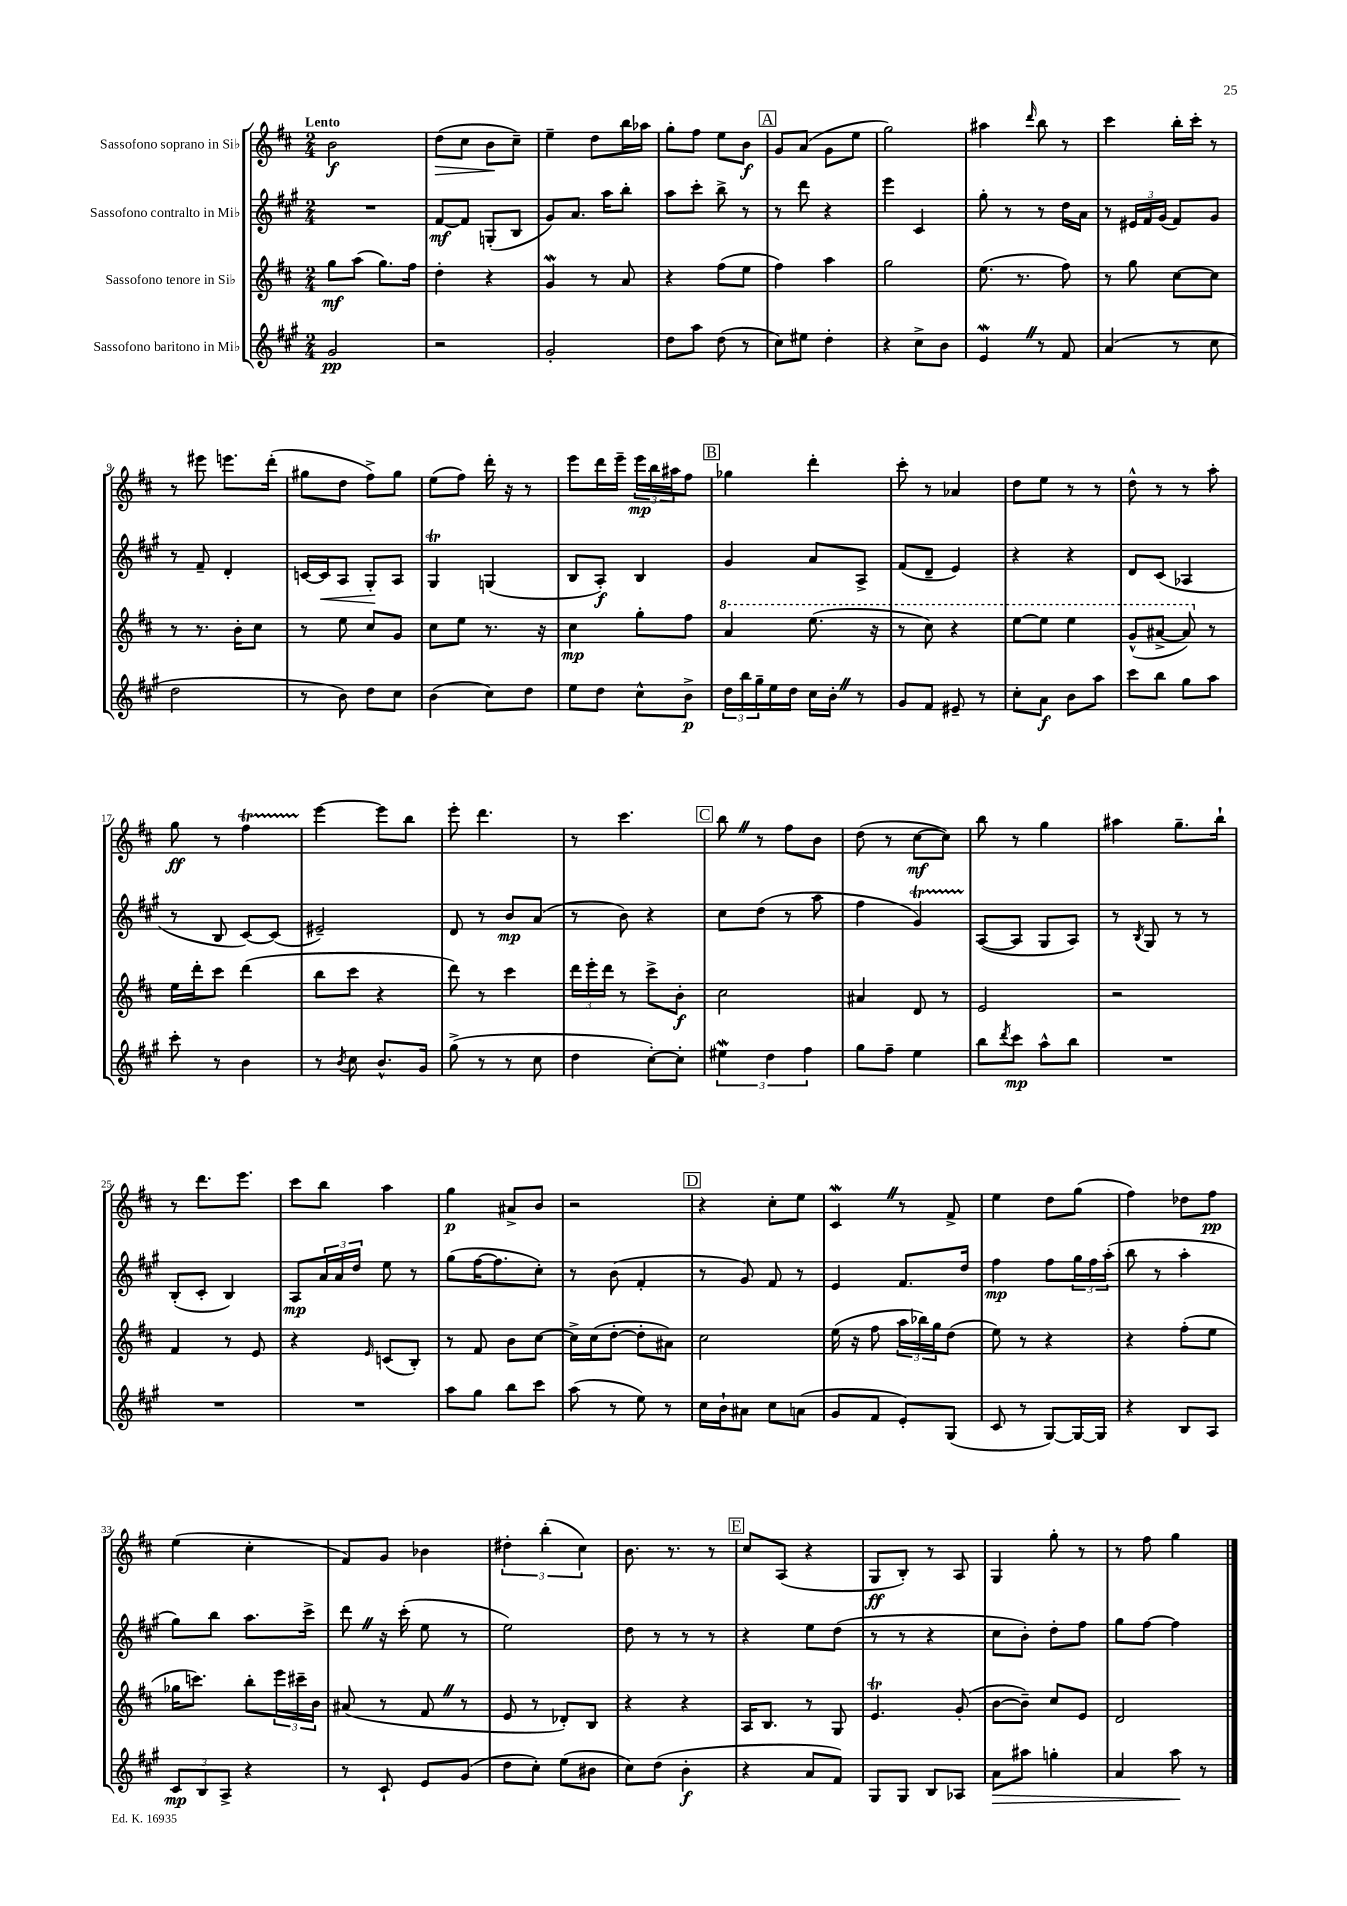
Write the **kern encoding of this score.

**kern	**dynam	**kern	**dynam	**kern	**dynam	**kern	**dynam
*part4	*part4	*part3	*part3	*part2	*part2	*part1	*part1
*staff4	*staff4	*staff3	*staff3	*staff2	*staff2	*staff1	*staff1
*I"Sassofono baritono in Mi♭	*	*I"Sassofono tenore in Si♭	*	*I"Sassofono contralto in Mi♭	*	*I"Sassofono soprano in Si♭	*
*clefG2	*	*clefG2	*	*clefG2	*	*clefG2	*
*k[f#c#g#]	*	*k[f#c#]	*	*k[f#c#g#]	*	*k[f#c#]	*
*M2/4	*	*M2/4	*	*M2/4	*	*M2/4	*
=1	=1	=1	=1	=1	=1	=1	=1
!	!	!	!	!	!	!LO:TX:a:B:t=Lento	!
2g#/	pp	8gg\L	mf	2r	.	2b\	f
.	.	(8aa\J	.	.	.	.	.
.	.	8.gg\L)	.	.	.	.	.
.	.	16ff#\Jk	.	.	.	.	.
=2	=2	=2	=2	=2	=2	=2	=2
!	!	!	!	!	!	!	!LO:HP:b
2r	.	4dd'\	.	[8f#/L	mf	(8dd\L	>
.	.	.	.	8f#/J]	.	8cc#\J	.
.	.	4r	.	(8Gn'/L	.	8b\L	.
.	.	.	.	8B/J	.	8cc#~\J)	]
=3	=3	=3	=3	=3	=3	=3	=3
2g#'/	.	4gw/	.	8g#/L)	.	4ee~\	.
.	.	.	.	8.a/J	.	.	.
.	.	8r	.	.	.	8dd\L	.
.	.	.	.	16aa\KL	.	.	.
.	.	8a/	.	8bb'\J	.	16bb\L	.
.	.	.	.	.	.	16aa-X\JJ	.
=4	=4	=4	=4	=4	=4	=4	=4
8dd\L	.	4r	.	8aa\L	.	8gg'\L	.
8aa\J	.	.	.	8ccc#'\J	.	8ff#\J	.
(8dd\	.	(8ff#\L	.	8bb^\	.	8ee\L	.
8r	.	8ee\J	.	8r	.	8b\J	f
!!LO:REH:place=s1:t=A
=5	=5	=5	=5	=5	=5	=5	=5
8cc#\L)	.	4ff#\)	.	8r	.	8g/L	.
8ee#X\J	.	.	.	8ddd\	.	(8a/J	.
4dd'\	.	4aa\	.	4r	.	8g\L	.
.	.	.	.	.	.	8ee\J	.
=6	=6	=6	=6	=6	=6	=6	=6
4r	.	2gg\	.	4eee\	.	2gg\)	.
8cc#^\L	.	.	.	4c#/	.	.	.
8b\J	.	.	.	.	.	.	.
=7	=7	=7	=7	=7	=7	=7	=7
4eWZ/	.	(8.ee\	.	8gg#'\	.	4aa#X\	.
.	.	.	.	8r	.	.	.
.	.	8.r	.	.	.	.	.
.	.	.	.	.	.	16qqddd/	.
8r	.	.	.	8r	.	8bb\	.
8f#/	.	8ff#\)	.	16dd\LL	.	8r	.
.	.	.	.	16a\JJ	.	.	.
=8	=8	=8	=8	=8	=8	=8	=8
(4a/	.	8r	.	8r	.	4ccc#\	.
.	.	8gg\	.	24e#X/LL	.	.	.
.	.	.	.	24f#/	.	.	.
.	.	.	.	(24g#/JJ	.	.	.
8r	.	[8cc#\L	.	8f#/L)	.	16bb'\LL	.
.	.	.	.	.	.	16ccc#'\JJ	.
8cc#\	.	8cc#\J]	.	8g#/J	.	8r	.
!!LO:LB:g=z
=9	=9	=9	=9	=9	=9	=9	=9
2dd\	.	8r	.	8r	.	8r	.
.	.	8.r	.	8f#~/	.	8eee#X\	.
.	.	.	.	4d'/	.	8.eeen\L	.
.	.	16b'\KL	.	.	.	.	.
.	.	8cc#\J	.	.	.	.	.
.	.	.	.	.	.	(16ddd'\Jk	.
=10	=10	=10	=10	=10	=10	=10	=10
8r	.	8r	.	[16cn/LL	.	8gg#X\L	.
!	!	!	!	!	!LO:HP:b	!	!
.	.	.	.	16c/J]	<	.	.
8b\)	.	8ee\	.	8A/J	.	8dd\J	.
8dd\L	.	8cc#/L	.	8G#'/L	.	8ff#^\L)	.
8cc#\J	.	8g/J	.	8A/J	[	8gg#\J	.
=11	=11	=11	=11	=11	=11	=11	=11
(4b\	.	8cc#\L	.	4G#t/	.	(8ee\L	.
.	.	8ee\J	.	.	.	8ff#\J)	.
8cc#\L)	.	8.r	.	(4Gn/	.	16ddd'\	.
.	.	.	.	.	.	16r	.
8dd\J	.	.	.	.	.	8r	.
.	.	16r	.	.	.	.	.
=12	=12	=12	=12	=12	=12	=12	=12
8ee\L	.	4cc#\	mp	8B/L	.	8eee\L	.
8dd\J	.	.	.	8A'/J)	f	16ddd\L	.
.	.	.	.	.	.	16eee~\JJ	.
8cc#^^\L	.	8gg'\L	.	4B/	.	24eee\LL	mp
.	.	.	.	.	.	24bb\	.
.	.	.	.	.	.	24aa#X\J	.
8b^\J	p	8ff#\J	.	.	.	8ff#\J	.
!!LO:REH:place=s1:t=B
=13	=13	=13	=13	=13	=13	=13	=13
*	*	*8va	*	*	*	*	*
24dd\LL	.	4aa/	.	4g#/	.	4gg-X\	.
24bb\	.	.	.	.	.	.	.
24gg#~\	.	.	.	.	.	.	.
16ee\	.	.	.	.	.	.	.
16dd\JJ	.	.	.	.	.	.	.
16cc#\LL	.	(8.eee\	.	8a/L	.	4ddd'\	.
16b'Z\JJ	.	.	.	.	.	.	.
8r	.	.	.	8A^/J	.	.	.
.	.	16r	.	.	.	.	.
=14	=14	=14	=14	=14	=14	=14	=14
8g#/L	.	8r	.	(8f#/L	.	8ccc#'\	.
8f#/J	.	8ccc#\)	.	8d~/J	.	8r	.
8e#X~/	.	4r	.	4e/)	.	4a-X/	.
8r	.	.	.	.	.	.	.
=15	=15	=15	=15	=15	=15	=15	=15
8cc#'\L	.	[8eee\L	.	4r	.	8dd\L	.
8a\J	f	8eee\J]	.	.	.	8ee\J	.
8b\L	.	4eee\	.	4r	.	8r	.
8aa\J	.	.	.	.	.	8r	.
=16	=16	=16	=16	=16	=16	=16	=16
8ccc#\L	.	(8gg^^/L	.	8d/L	.	8dd^^\	.
8bb\J	.	[8aa#X^/J	.	(8c#/J	.	8r	.
8gg#\L	.	8aa#/])	.	4A-X/	.	8r	.
*	*	*X8va	*	*	*	*	*
8aa\J	.	8r	.	.	.	8aa'\	.
!!LO:LB:g=z
=17	=17	=17	=17	=17	=17	=17	=17
8ccc#'\	.	16ee\LL	.	8r	.	8gg\	ff
.	.	16ddd'\J	.	.	.	.	.
8r	.	8ccc#\J	.	8B/	.	8r	.
4b\	.	(4ddd\	.	[8c#/L)	.	4ff#t\	.
.	.	.	.	(8c#/J]	.	.	.
=18	=18	=18	=18	=18	=18	=18	=18
8r	.	8bb\L	.	2e#X~/)	.	[4eee\	.
8qb/	.	.	.	.	.	.	.
8cc#\	.	8ccc#\J	.	.	.	.	.
8.b^^/L	.	4r	.	.	.	8eee\L]	.
.	.	.	.	.	.	8bb\J	.
16g#/Jk	.	.	.	.	.	.	.
=19	=19	=19	=19	=19	=19	=19	=19
(8gg#^\	.	8ddd\)	.	8d/	.	8eee'\	.
8r	.	8r	.	8r	.	4.ddd\	.
8r	.	4ccc#\	.	8b/L	mp	.	.
8cc#\	.	.	.	(8a/J	.	.	.
=20	=20	=20	=20	=20	=20	=20	=20
4dd\	.	24ddd\LL	.	8r	.	8r	.
.	.	24eee'\	.	.	.	.	.
.	.	24ddd\JJ	.	.	.	.	.
.	.	8r	.	8b\)	.	4.ccc#\	.
[8cc#'\L)	.	8ccc#^\L	.	4r	.	.	.
8cc#'\J]	.	8b'\J	f	.	.	.	.
!!LO:REH:place=s1:t=C
=21	=21	=21	=21	=21	=21	=21	=21
6ee#XW\	.	2cc#\	.	8cc#\L	.	8bbZ\	.
.	.	.	.	(8dd\J	.	8r	.
6dd\	.	.	.	.	.	.	.
.	.	.	.	8r	.	8ff#\L	.
6ff#\	.	.	.	.	.	.	.
.	.	.	.	8aa\	.	8b\J	.
=22	=22	=22	=22	=22	=22	=22	=22
8gg#\L	.	4a#X/	.	4ff#\	.	(8dd\	.
8ff#~\J	.	.	.	.	.	8r	.
4ee\	.	8d/	.	4g#t/)	.	[8cc#\L	mf
.	.	8r	.	.	.	8cc#\J])	.
=23	=23	=23	=23	=23	=23	=23	=23
8bb\L	.	2e/	.	([8A/L	.	8bb\	.
8qddd/	.	.	.	.	.	.	.
8ccc#\J	mp	.	.	8A/J]	.	8r	.
8aa^^\L	.	.	.	8G#/L	.	4gg\	.
8bb\J	.	.	.	8A/J)	.	.	.
=24	=24	=24	=24	=24	=24	=24	=24
2r	.	2r	.	8r	.	4aa#X\	.
.	.	.	.	8qB/	.	.	.
.	.	.	.	8G#/	.	.	.
.	.	.	.	8r	.	8.gg~\L	.
.	.	.	.	8r	.	.	.
.	.	.	.	.	.	16bb`\Jk	.
!!LO:LB:g=z
=25	=25	=25	=25	=25	=25	=25	=25
2r	.	4f#/	.	(8B'/L	.	8r	.
.	.	.	.	8c#'/J	.	8.ddd\L	.
.	.	8r	.	4B/)	.	.	.
.	.	.	.	.	.	8.eee\J	.
.	.	8e/	.	.	.	.	.
=26	=26	=26	=26	=26	=26	=26	=26
2r	.	4r	.	8A/L	mp	8ccc#\L	.
.	.	.	.	24a/L	.	8bb\J	.
.	.	.	.	24a/	.	.	.
.	.	.	.	24dd/JJ	.	.	.
.	.	16qqe/	.	.	.	.	.
.	.	(8cn/L	.	8ee\	.	4aa\	.
.	.	8B'/J)	.	8r	.	.	.
=27	=27	=27	=27	=27	=27	=27	=27
8aa\L	.	8r	.	(8gg#\L	.	4gg\	p
8gg#\J	.	8f#/	.	[16ff#\K	.	.	.
.	.	.	.	8.ff#\]	.	.	.
8bb\L	.	8b\L	.	.	.	8a#X^/L	.
8ccc#\J	.	[8cc#\J	.	8cc#'\J)	.	8b/J	.
=28	=28	=28	=28	=28	=28	=28	=28
(8aa\	.	16cc#^\LL]	.	8r	.	2r	.
.	.	(16cc#\J	.	.	.	.	.
8r	.	[8dd'\J	.	(8b\	.	.	.
8ee\)	.	8dd'\L]	.	4f#'/	.	.	.
8r	.	8a#X\J)	.	.	.	.	.
!!LO:REH:place=s1:t=D
=29	=29	=29	=29	=29	=29	=29	=29
16cc#\LL	.	2cc#\	.	8r	.	4r	.
16b`\J	.	.	.	.	.	.	.
8a#X\J	.	.	.	8g#/)	.	.	.
8cc#\L	.	.	.	8f#/	.	8cc#'\L	.
(8an\J	.	.	.	8r	.	8ee\J	.
=30	=30	=30	=30	=30	=30	=30	=30
8g#/L	.	(16ee\	.	4e/	.	4c#WZ/	.
.	.	16r	.	.	.	.	.
8f#/J	.	8ff#\	.	.	.	.	.
8e'/L)	.	24aa\LL	.	8.f#/L	.	8r	.
.	.	24bb-X\)	.	.	.	.	.
.	.	24gg\J	.	.	.	.	.
(8G#/J	.	(8dd\J	.	.	.	8f#^/	.
.	.	.	.	16dd/Jk	.	.	.
=31	=31	=31	=31	=31	=31	=31	=31
8c#/	.	8ee\)	.	4ff#\	mp	4ee\	.
8r	.	8r	.	.	.	.	.
[8G#/L)	.	4r	.	8ff#\L	.	8dd\L	.
16G#/L_	.	.	.	24gg#\L	.	(8gg\J	.
.	.	.	.	24ff#\	.	.	.
16G#/JJ]	.	.	.	.	.	.	.
.	.	.	.	(24aa'\JJ	.	.	.
=32	=32	=32	=32	=32	=32	=32	=32
4r	.	4r	.	8bb\	.	4ff#\)	.
.	.	.	.	8r	.	.	.
8B/L	.	(8ff#'\L	.	4aa'\	.	8dd-X\L	.
8A/J	.	8ee\J	.	.	.	8ff#\J	pp
!!LO:LB:g=z
=33	=33	=33	=33	=33	=33	=33	=33
12c#/L	mp	16gg-X\KL	.	8gg#\L)	.	(4ee\	.
.	.	8.cccn\J)	.	.	.	.	.
12B/	.	.	.	.	.	.	.
.	.	.	.	8bb\J	.	.	.
12A^/J	.	.	.	.	.	.	.
4r	.	8bb'\L	.	8.aa\L	.	4cc#'\	.
.	.	24eee\L	.	.	.	.	.
.	.	24ccc#X~\	.	.	.	.	.
.	.	.	.	16ccc#^\Jk	.	.	.
.	.	24b\JJ	.	.	.	.	.
=34	=34	=34	=34	=34	=34	=34	=34
8r	.	(8a#X/	.	8dddZ\	.	8f#/L)	.
8c#`/	.	8r	.	16r	.	8g/J	.
.	.	.	.	(16ccc#'\	.	.	.
8e/L	.	8f#Z/	.	8ee\	.	4b-X\	.
(8g#/J	.	8r	.	8r	.	.	.
=35	=35	=35	=35	=35	=35	=35	=35
8dd\L	.	8e/	.	2ee\)	.	6dd#X'\	.
8cc#'\J)	.	8r	.	.	.	.	.
.	.	.	.	.	.	(6bb'\	.
(8ee\L	.	8d-X'/L)	.	.	.	.	.
.	.	.	.	.	.	6cc#\)	.
8b#X\J	.	8B/J	.	.	.	.	.
=36	=36	=36	=36	=36	=36	=36	=36
8cc#\L)	.	4r	.	8dd\	.	8.b\	.
(8dd\J	.	.	.	8r	.	.	.
.	.	.	.	.	.	8.r	.
4b'\	f	4r	.	8r	.	.	.
.	.	.	.	8r	.	8r	.
!!LO:REH:place=s1:t=E
=37	=37	=37	=37	=37	=37	=37	=37
4r	.	16A/KL	.	4r	.	8cc#/L	.
.	.	8.B/J	.	.	.	.	.
.	.	.	.	.	.	(8A/J	.
8a/L	.	8r	.	8ee\L	.	4r	.
8f#/J)	.	8G/	.	(8dd\J	.	.	.
=38	=38	=38	=38	=38	=38	=38	=38
8G#/L	.	4.eT/	.	8r	.	8G/L	ff
8G#/J	.	.	.	8r	.	8B'/J)	.
8B/L	.	.	.	4r	.	8r	.
8A-X/J	.	(8g'/	.	.	.	8A/	.
=39	=39	=39	=39	=39	=39	=39	=39
!	!LO:HP:b	!	!	!	!	!	!
8a\L	>	[8b\L	.	8cc#\L	.	4G/	.
8aa#X\J	.	8b~\J])	.	8b'\J)	.	.	.
4ggn'\	.	8cc#/L	.	8dd'\L	.	8gg'\	.
.	.	8e/J	.	8ff#\J	.	8r	.
=40	=40	=40	=40	=40	=40	=40	=40
4a/	.	2d/	.	8gg#\L	.	8r	.
.	.	.	.	[8ff#\J	.	8ff#\	.
8aa\	.	.	.	4ff#\]	.	4gg\	.
8r	]	.	.	.	.	.	.
==	==	==	==	==	==	==	==
*-	*-	*-	*-	*-	*-	*-	*-
